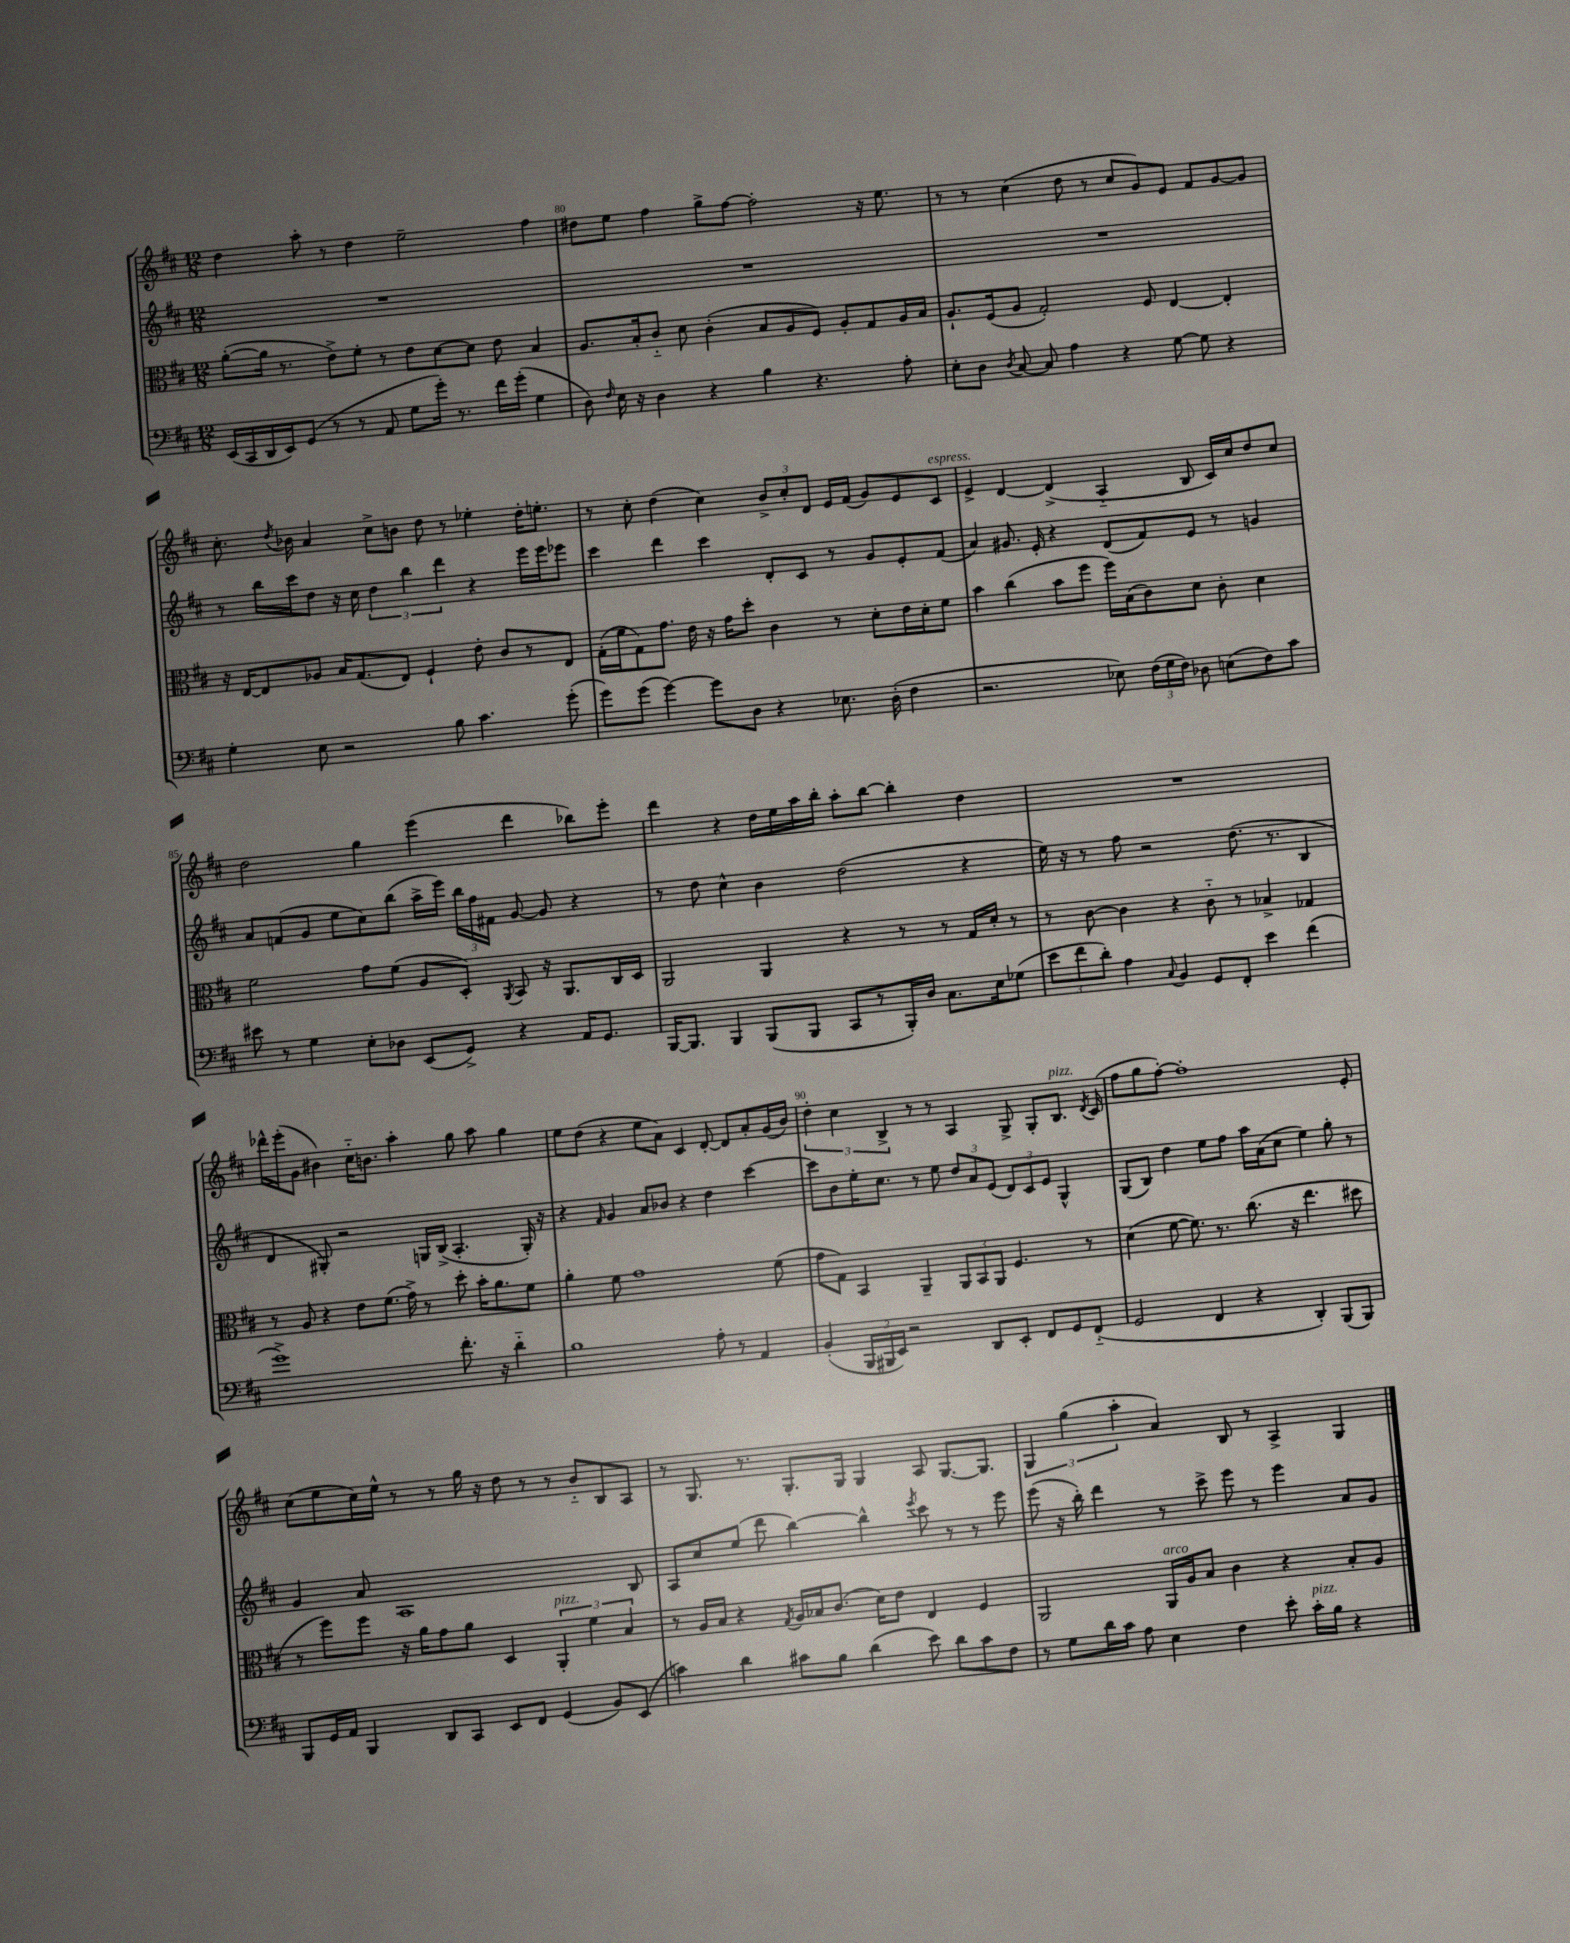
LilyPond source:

<<
\new StaffGroup <<
\new Staff = "s0" {
    \clef treble \key d \major \numericTimeSignature \time 12/8
    \autoBeamOff d''4 a''8-. r8 d''4 e''2-- fis''4 |
    dis''8[ e''8] fis''4 g''8[-> fis''8]~ fis''2-. r16 e''8. |
    r8 r8 cis''4( d''8 r8 cis''8[ g'8) e'8] fis'8[ g'8~ g'8] |
    cis''8.-. \acciaccatura { d''8 } bes'16 a'4 cis''8[-> b'8] d''8 r8 ees''4-. d''16[-. e''8.]-. |
    r8 cis''8-. d''4( cis''4) \tuplet 3/2 { b'8[-> cis''8-. d'8] } e'16[ fis'16]( g'8[) e'8 cis'8]^\markup { \italic "espress." } |
    e'4-> d'4~ d'4->( a4-_ b8 cis'16[) cis''16 d''8 cis''8] |
    d''2 g''4 e'''4( d'''4 bes''8[) e'''8]-. |
    d'''4 r4 d''16[ e''16 a''16 b''16]-. a''8[-. b''8]~ b''4-. d''4 |
    R1. |
    des'''16[-^ e'''16-.( g'8] bis'4) cis''16[-_ b'8.] a''4-. g''8 a''8 g''4 |
    e''8[ d''8]( r4 e''8[ a'8]) cis'4 d'8~-. d'8[ a'8-. g'16( b'16]) |
    \tuplet 3/2 { d''4-. cis''4 b4-> } r8 r8 a4 g8-> g8[-. b8.]^\markup { \italic "pizz." } \acciaccatura { d'8 } cis'16( |
    fis''8[ g''8 fis''8]~-.) fis''1-. e'8-. |
    cis''8[( e''8 cis''16) e''16]-^ r8 r8 g''16 r16 d''8 r8 r8 b'8[-_ b8 a8] |
    r8 g8. r8. g8.[-. g16] g4 a8 g8.[~ g8.] |
    \tuplet 3/2 { g4 g''4( a''4-. } a'4) b8 r8 a4-> g4 \bar "|." |
}
\new Staff = "s1" {
    \clef treble \key d \major \numericTimeSignature \time 12/8
    \autoBeamOff R1. |
    R1. |
    R1. |
    r8 b''16[ cis'''16 d''8] r16 cis''16 \tuplet 3/2 { d''4 b''4 d'''4 } r4 e'''16[ e'''16 ees'''8] |
    cis'''4 d'''4 cis'''4 d'8[-. cis'8] r8 g'8[ e'8-. fis'8]( |
    a'4) gis'8. e'16-. r4 d'8[( fis'8) e'8] r8 g'4 |
    a'8[ f'8( g'8] e''8[ cis''8) b''8]( a''16[-> e'''16]) \tuplet 3/2 { b''16[ fis''16 fis'16] } g'8~ g'8 r4 |
    r8 d''8 cis''4-^ b'4 d''2( r4 |
    e''16) r16 r8 fis''8 r2 d''8.( r8. b4 |
    d'4 gis8-.) r2 g16[ b16]->( a4.-. g16-.) r16 |
    r4 \grace { fis'16 } g'4 a'8[ bes'8] r4 d''4 cis'''4~ |
    cis'''8[ b'8 e''16-. cis''8.] r8 e''8 \tuplet 3/2 { d''8[ a'8 e'8]( } \tuplet 3/2 { d'8[) cis'8 e'8] } g4-^ |
    g8[( b8]) d''4 e''8[ fis''8] a''16[ a'16( cis''8] e''4) g''8-. r8 |
    g'4 a'8 a1 b8 |
    a8[ cis''8 e''8]( d'''8 b''4~) b''4-^ \acciaccatura { e'''8 } cis'''8 r8 r8 e'''8 |
    e'''8( r16 b''16-.) d'''4 r8 cis'''8-> e'''8 r8 e'''4 a'8[ g'8] \bar "|." |
}
\new Staff = "s2" {
    \clef alto \key d \major \numericTimeSignature \time 12/8
    \autoBeamOff a'8[~-.( a'16] r8. e'8[->) fis'8]-. r8 e'8[ d'8~ d'8] e'8 b4 |
    a8.[ b16-. cis'8]-_ d'8 cis'4-.( b8[ a8 fis8]) a8[-. g8 a16 b16] |
    a8.[-! fis16( a8] g2-.) fis8 e4~ e4-. |
    r16 e16[~ e8 aes8] b16[ g8.( e8]) fis4-! e'8-. cis'8[ r8 e8] |
    g16[-.( fis'16 g8) g'8.] e'16 r16 g'16[ d''8]-. cis'4 r8 d'8[-. e'16 d'16-. fis'8] |
    b'4 cis''4( b'8[ fis''8] fis''16[) b16( cis'8) d'8] cis'8-. d'4 |
    fis'2 g'8[ fis'8]( a8[ d8]-.) \acciaccatura { a,8 } b,8 r16 a,8.[ cis16 d16] |
    a,2 a,4 r4 r8 r8 g16[ d'16]-. r8 |
    r8 cis'8~ cis'4 r4 cis'8-_ r8 bes4-> ges4 |
    r8 a8 r4 e'8[ fis'8.]( g'16->) r8 d''8-. b'16[-. a'8. fis'8] |
    a'4-. fis'8 g'1 fis'8( |
    g'8[ g8]) b,4 a,4-- \tuplet 3/2 { a,8[ b,8 a,8] } fis4. r8 |
    d'4( fis'8~ fis'8.) r8. cis''8.( r16 e''4. dis''8 |
    r8 fis''8[) fis''8] r16 a'16[ g'8 a'8] d4 \tuplet 3/2 { a,4-.^\markup { \italic "pizz." } fis'4 b4 } |
    r8 a16[ b16] r4 \acciaccatura { g8 } a16[ bes16 cis'8.]( d'16[) e'8] e4 fis4 |
    a,2 a,16[^\markup { \italic "arco" } a16 b8] cis'4 r4 b8[-. a8] \bar "|." |
}
\new Staff = "s3" {
    \clef bass \key d \major \numericTimeSignature \time 12/8
    \autoBeamOff e,16[( cis,16 d,16 e,16) g,8]( r8 r8 a,8 g8[ g'16]-.) r8. fis'16[ g'16]-.( g4 |
    d8) \grace { fis16 } e16 r16 d4 r4 b4 r4. a8-. |
    e8[-. d8] \acciaccatura { d8 } cis8~ cis8 a4 r4 g8~ g8 r4 |
    g4-. e8 r2 b8 cis'4. g'8-.( |
    g'8[) g'8]( g'4~) g'8[ d8] r4 ees8. d16-.( fis4 |
    r2. ees8) \tuplet 3/2 { fis16[( g16 fis16]) } des8 e8[( fis8) cis'8] |
    eis'8 r8 g4 e8[-. des8] e,8[( g,8]->) r4 a,16[ g,8.] |
    b,,16[~ b,,8.] b,,4 b,,8[( b,,8] cis,8[ r8 b,,16-.) d16] cis8.[ e16 ges8]( |
    \tuplet 3/2 { e'8[ fis'8 d'8]-.) } a4 \appoggiatura { cis8 } b,4 g,8[ fis,8]-. e'4 fis'4( |
    g'1->) fis'8.-. r16 d'4-_ |
    b1 a8-. r8 a,4 |
    b,4-.( \tuplet 3/2 { b,,16[ bis,,16 e,16]) } r2 d,8[ e,8]-. fis,8[ g,8 fis,8]-_( |
    g,2 fis,4 r4 d,4-.) b,,8[( b,,8]) |
    b,,8[ g,16 a,16] b,,4 d,8[ cis,8] e,8[ fis,8] g,4( b,8[) e,8]( |
    c'4) d'4 cis'8[ b8] d'4( e'8) d'8[ cis'8 fis8] |
    r8 g8[ d'16 cis'16] a8 e4 fis4 e'8-. cis'16[-.^\markup { \italic "pizz." } b16] r4 \bar "|." |
}
>>
>>
\layout { \context { \Score currentBarNumber = #79 \override BarNumber.break-visibility = ##(#f #t #t) barNumberVisibility = #(every-nth-bar-number-visible 5) } }
